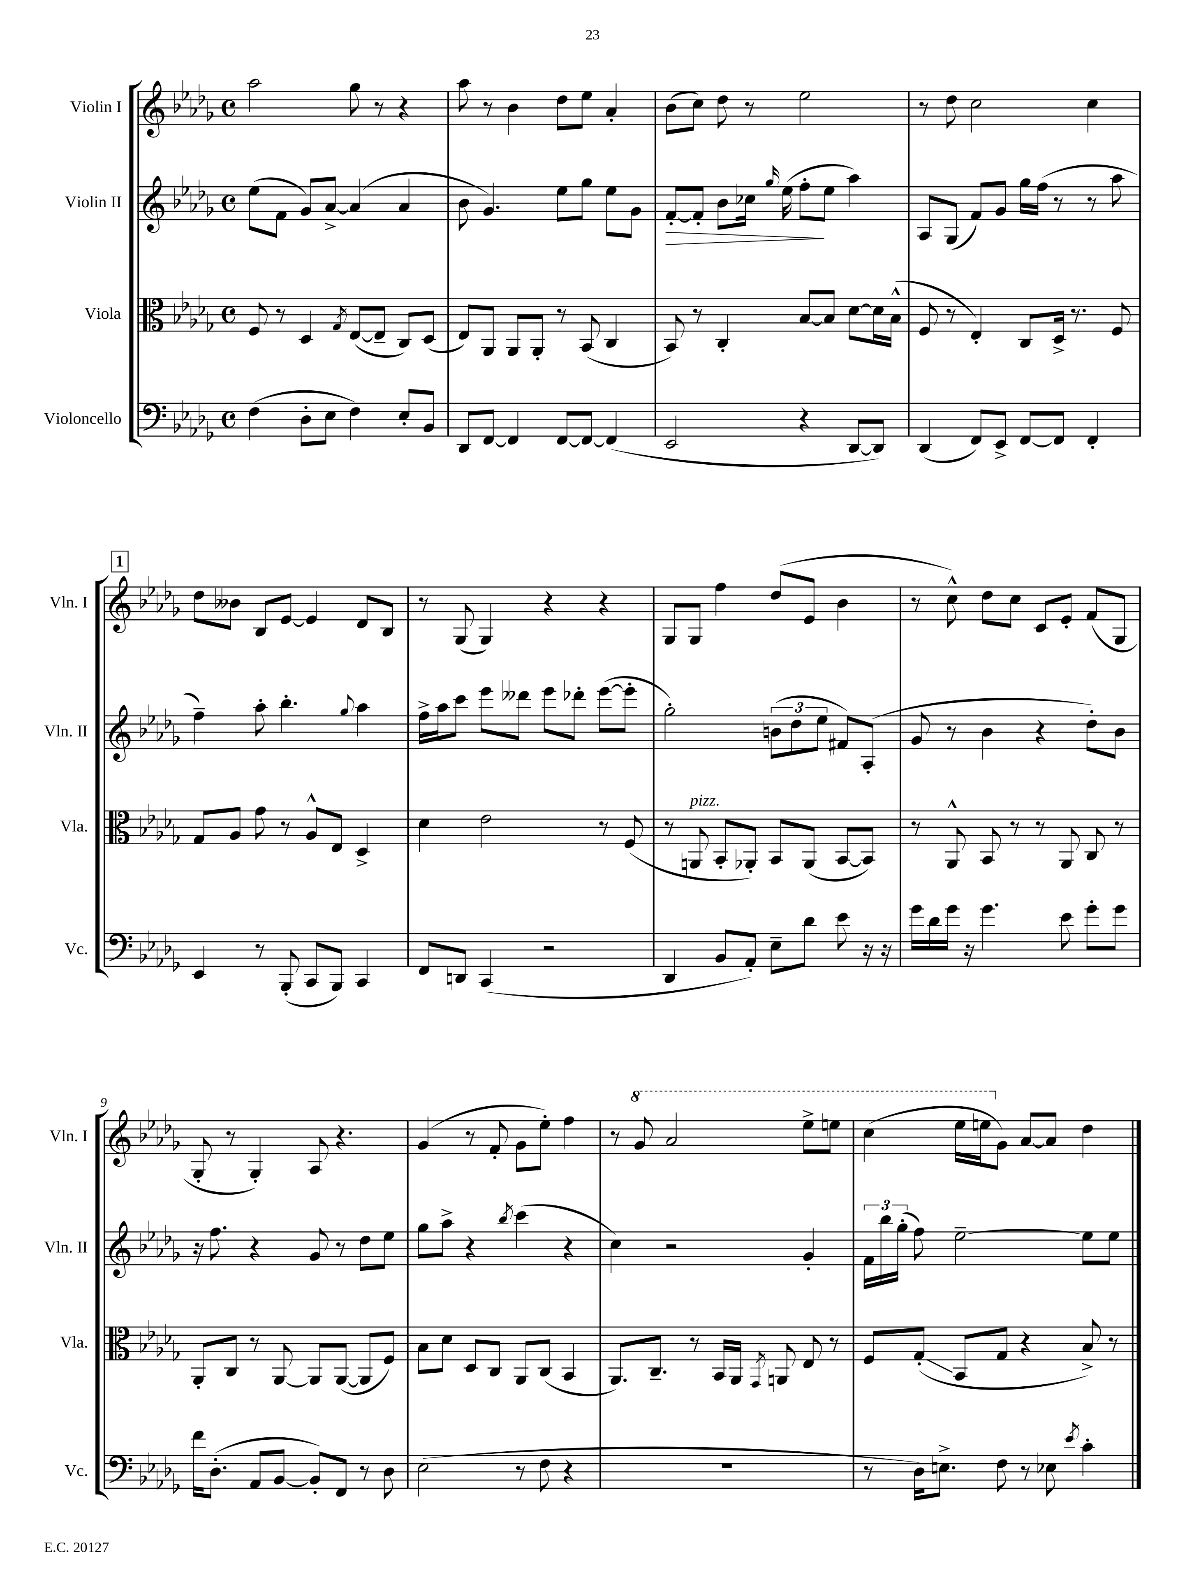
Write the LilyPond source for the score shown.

<<
\new StaffGroup <<
\new Staff = "s0" \with { instrumentName = "Violin I" shortInstrumentName = "Vln. I" } {
    \clef treble \key des \major \defaultTimeSignature \time 4/4
    \autoBeamOff aes''2 ges''8 r8 r4 |
    aes''8 r8 bes'4 des''8[ ees''8] aes'4-. |
    bes'8[( c''8]) des''8 r8 ees''2 |
    r8 des''8 c''2 c''4 |
    \mark \markup { \box "1" } des''8[ beses'8] bes8[ ees'8]~ ees'4 des'8[ bes8] |
    r8 ges8( ges4) r4 r4 |
    ges8[ ges8] f''4 des''8[( ees'8] bes'4 |
    r8 c''8-^) des''8[ c''8] c'8[ ees'8]-. f'8[( ges8] |
    ges8-. r8 ges4-.) aes8 r4. |
    ges'4( r8 f'8-. ges'8[ ees''8]-.) f''4 |
    r8 \ottava #1 ges''8 aes''2 ees'''8[-> e'''8] |
    c'''4( ees'''16[ e'''16 \ottava #0 ges'8]) aes'8[~ aes'8] des''4 \bar "|." |
}
\new Staff = "s1" \with { instrumentName = "Violin II" shortInstrumentName = "Vln. II" } {
    \clef treble \key des \major \defaultTimeSignature \time 4/4
    \autoBeamOff ees''8[( f'8] ges'8[) aes'8]~-> aes'4( aes'4 |
    bes'8 ges'4.) ees''8[ ges''8] ees''8[ ges'8] |
    f'8[~-.\> f'8]-. bes'8[ ces''16] \grace { ges''16 } ees''16( f''8[-.\! ees''8] aes''4) |
    aes8[ ges8]( f'8[) ges'8] ges''16[ f''16]( r8 r8 aes''8 |
    \mark \markup { \box "1" } f''4--) aes''8-. bes''4.-. \appoggiatura { ges''8 } aes''4 |
    f''16[-> aes''16 c'''8] ees'''8[ deses'''8] ees'''8[ des'''8]-. ees'''8[~( ees'''8]-. |
    ges''2-.) \tuplet 3/2 { b'8[( des''8 ees''8] } fis'8[) aes8]-.( |
    ges'8 r8 bes'4 r4 des''8[-.) bes'8] |
    r16 f''8. r4 ges'8 r8 des''8[ ees''8] |
    ges''8[ aes''8]-> r4 \acciaccatura { bes''8 } c'''4( r4 |
    c''4) r2 ges'4-. |
    \tuplet 3/2 { f'16[ bes''16 ges''16]-.( } f''8) ees''2~-- ees''8[ ees''8] \bar "|." |
}
\new Staff = "s2" \with { instrumentName = "Viola" shortInstrumentName = "Vla." } {
    \clef alto \key des \major \defaultTimeSignature \time 4/4
    \autoBeamOff f8 r8 des4 \acciaccatura { ges8 } ees8[~( ees8]-- c8[) des8]( |
    ees8[) aes,8] aes,8[ aes,8]-. r8 bes,8( c4 |
    bes,8) r8 c4-. bes8[~ bes8] des'8[~ des'16 bes16]-^( |
    f8 r8 ees4-.) c8[ des16]-> r8. f8 |
    \mark \markup { \box "1" } ges8[ aes8] ges'8 r8 aes8[-^ ees8] des4-> |
    des'4 ees'2 r8 f8( |
    r8 a,8^\markup { \italic "pizz." } bes,8[-. aes,8]-.) bes,8[ aes,8]( bes,8[~ bes,8]) |
    r8 aes,8-^ bes,8 r8 r8 aes,8 c8 r8 |
    aes,8[-. c8] r8 aes,8~ aes,8[ aes,8]~( aes,8[ f8]) |
    bes8[ des'8] des8[ c8] aes,8[ c8]( bes,4 |
    aes,8.[) c8.]-- r8 bes,16[ aes,16] \acciaccatura { ges,8 } a,8 ees8 r8 |
    f8[ ges8]-.\glissando( bes,8[ ges8] r4 bes8->) r8 \bar "|." |
}
\new Staff = "s3" \with { instrumentName = "Violoncello" shortInstrumentName = "Vc." } {
    \clef bass \key des \major \defaultTimeSignature \time 4/4
    \autoBeamOff f4( des8[-. ees8] f4) ees8[-. bes,8] |
    des,8[ f,8]~ f,4 f,8[~ f,8]~ f,4( |
    ees,2 r4 des,8[~ des,8]) |
    des,4( f,8[) ees,8]-> f,8[~ f,8] f,4-. |
    \mark \markup { \box "1" } ees,4 r8 bes,,8-.( c,8[ bes,,8]) c,4 |
    f,8[ d,8] c,4( r2 |
    des,4 bes,8[ aes,8]-.) ees8[-- des'8] ees'8 r16 r16 |
    ges'16[ des'16 ges'16] r16 ges'4. ees'8 ges'8[-. ges'8] |
    f'16[ des8.]-.( aes,8[ bes,8]~ bes,8[-.) f,8] r8 des8 |
    ees2( r8 f8 r4 |
    r1 |
    r8 des16[) e8.]-> f8 r8 ees8 \acciaccatura { ees'8 } c'4-. \bar "|." |
}
>>
>>
